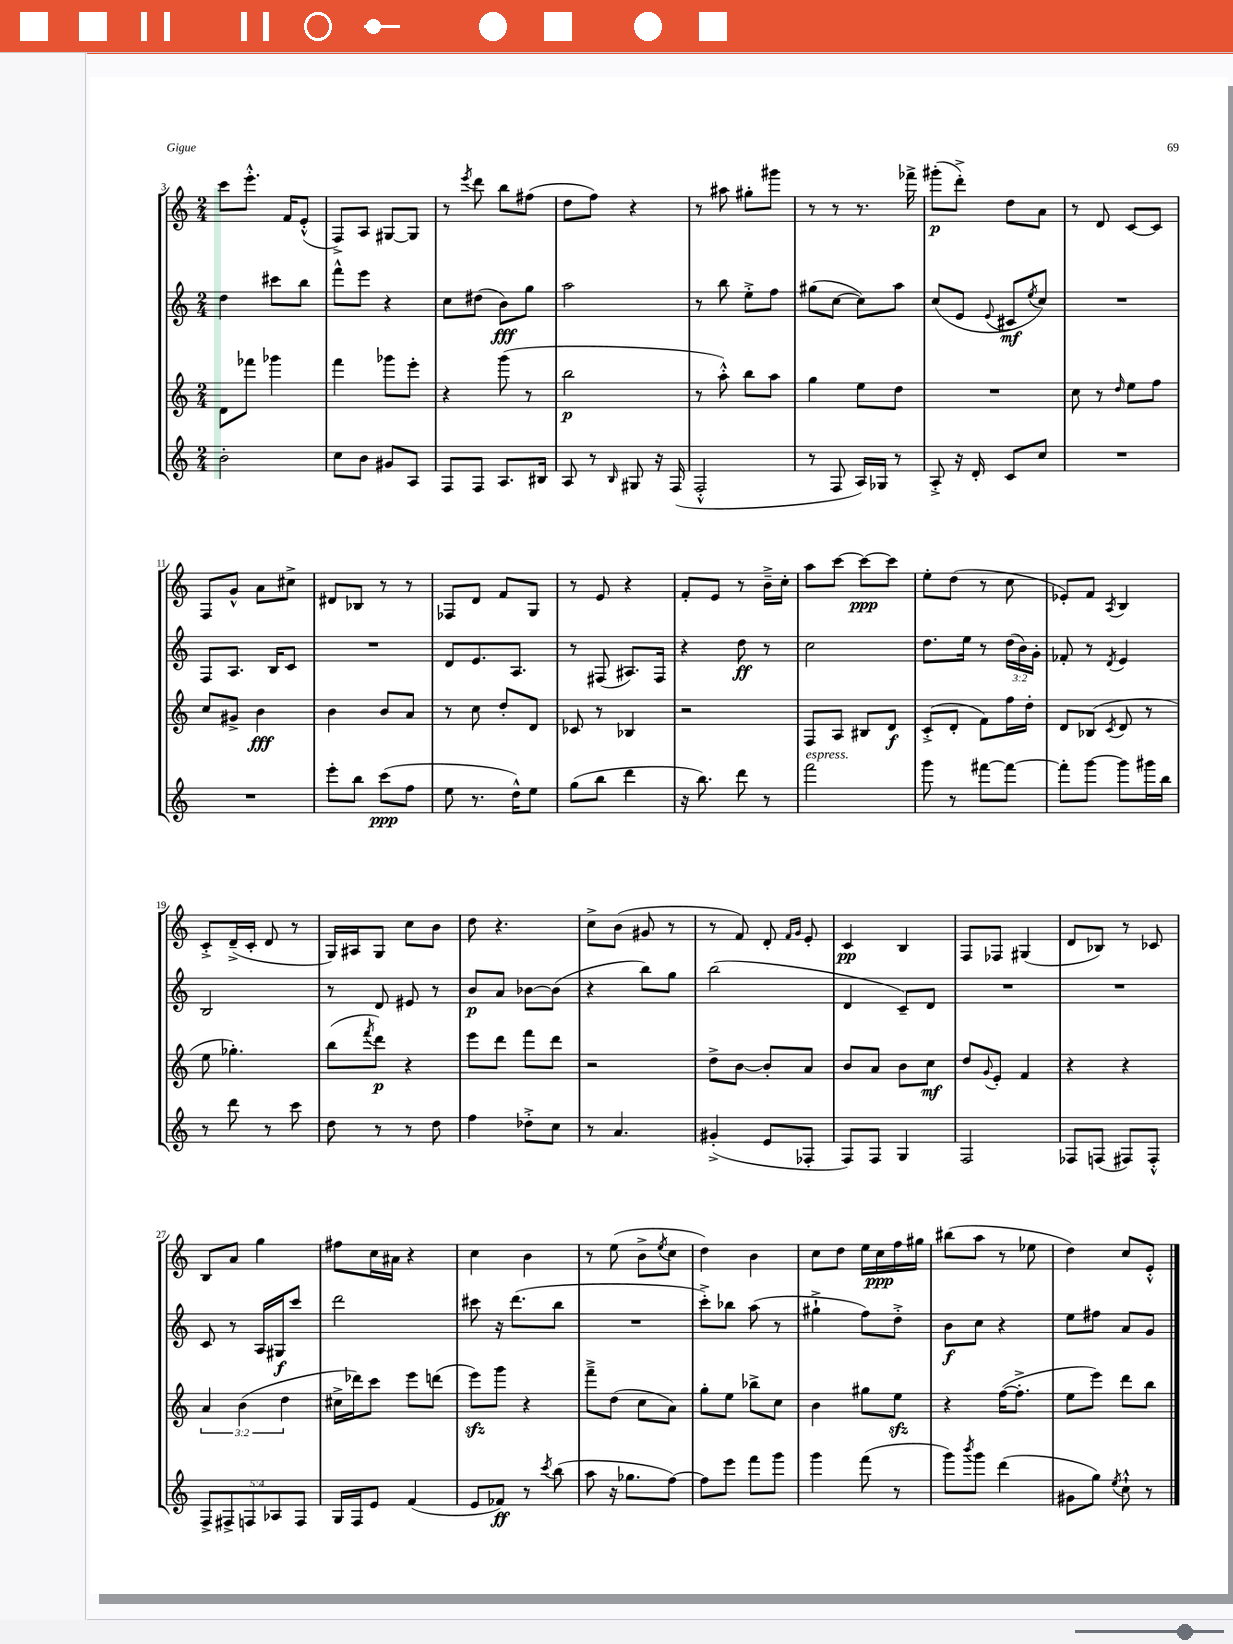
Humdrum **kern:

**kern	**dynam	**kern	**dynam	**kern	**dynam	**kern	**dynam
*part4	*part4	*part3	*part3	*part2	*part2	*part1	*part1
*staff4	*staff4	*staff3	*staff3	*staff2	*staff2	*staff1	*staff1
*clefG2	*	*clefG2	*	*clefG2	*	*clefG2	*
*k[]	*	*k[]	*	*k[]	*	*k[]	*
*M2/4	*	*M2/4	*	*M2/4	*	*M2/4	*
=3	=3	=3	=3	=3	=3	=3	=3
2b'\	.	8d\L	.	4dd\	.	8ccc\L	.
.	.	8fff-X\J	.	.	.	8.eee'^^\J	.
.	.	4ggg-X\	.	8ccc#X\L	.	.	.
.	.	.	.	.	.	16f/KL	.
.	.	.	.	8bb\J	.	(8e'^^/J	.
=4	=4	=4	=4	=4	=4	=4	=4
8cc\L	.	4fff\	.	8fff^^\L	.	8F^/L)	.
8b\J	.	.	.	8eee\J	.	8A/J	.
8g#X/L	.	8ggg-X\L	.	4r	.	[8G#X/L	.
8A/J	.	8eee'\J	.	.	.	8G#/J]	.
=5	=5	=5	=5	=5	=5	=5	=5
8F/L	.	4r	.	8cc\L	.	8r	.
.	.	.	.	.	.	8qeee/	.
8F/J	.	.	.	(8dd#X\J	.	8ddd\	.
8.A/L	.	(8ggg\	.	8b\L)	fff	8bb\L	.
.	.	8r	.	8gg\J	.	(8ff#X\J	.
16B#X/Jk	.	.	.	.	.	.	.
=6	=6	=6	=6	=6	=6	=6	=6
8A/	.	2bb\	p	2aa\	.	8dd\L	.
8r	.	.	.	.	.	8ff\J)	.
16qqB/	.	.	.	.	.	.	.
8G#X/	.	.	.	.	.	4r	.
16r	.	.	.	.	.	.	.
(16F/	.	.	.	.	.	.	.
=7	=7	=7	=7	=7	=7	=7	=7
2F'^^/	.	8r	.	8r	.	8r	.
.	.	8aa'^^\)	.	8bb\	.	8aa#X\	.
.	.	8bb\L	.	8ee'^\L	.	8gg#X'\L	.
.	.	8aa\J	.	8ff\J	.	8ggg#X\J	.
=8	=8	=8	=8	=8	=8	=8	=8
8r	.	4gg\	.	(8gg#X\L	.	8r	.
8F/	.	.	.	[8cc\J	.	8r	.
16A/LL)	.	8ee\L	.	8cc\L])	.	8.r	.
16G-X/JJ	.	.	.	.	.	.	.
8r	.	8dd\J	.	8aa\J	.	.	.
.	.	.	.	.	.	16fff-X^\	.
=9	=9	=9	=9	=9	=9	=9	=9
8A'^/	.	2r	.	(8cc/L	.	(8ggg#X'\L	p
16r	.	.	.	8e/J	.	8ddd'^\J)	.
16d'/	.	.	.	.	.	.	.
.	.	.	.	8qqe/	.	.	.
8c/L	.	.	.	8c#X/L	mf	8dd\L	.
.	.	.	.	8qee/	.	.	.
8cc/J	.	.	.	8cc/J)	.	8a\J	.
=10	=10	=10	=10	=10	=10	=10	=10
2r	.	8cc\	.	2r	.	8r	.
.	.	8r	.	.	.	8d/	.
.	.	16qqdd/	.	.	.	.	.
.	.	8ee\L	.	.	.	[8c/L	.
.	.	8ff\J	.	.	.	8c/J]	.
!!LO:LB:g=z
=11	=11	=11	=11	=11	=11	=11	=11
2r	.	8cc/L	.	8F/L	.	8F/L	.
.	.	8g#X^/J	.	8.A/J	.	8g^^/J	.
.	.	4b\	fff	.	.	8a\L	.
.	.	.	.	16B/KL	.	.	.
.	.	.	.	8c/J	.	8cc#X^\J	.
=12	=12	=12	=12	=12	=12	=12	=12
8eee'\L	.	4b\	.	2r	.	8d#X/L	.
8bb\J	.	.	.	.	.	8B-X/J	.
(8ccc\L	ppp	8b/L	.	.	.	8r	.
8ff\J	.	8a/J	.	.	.	8r	.
=13	=13	=13	=13	=13	=13	=13	=13
8ee\	.	8r	.	8d/L	.	8F-X/L	.
8.r	.	8cc\	.	8.e/	.	8d/J	.
.	.	8dd'/L	.	.	.	8f/L	.
16dd^^\KL)	.	.	.	8.A/J	.	.	.
8ee\J	.	8d/J	.	.	.	8G/J	.
=14	=14	=14	=14	=14	=14	=14	=14
(8gg\L	.	8c-X/	.	8r	.	8r	.
8bb\J	.	8r	.	(8F#X/	.	8e/	.
4ddd\	.	4B-X/	.	8.A#X/L)	.	4r	.
.	.	.	.	16F#/Jk	.	.	.
=15	=15	=15	=15	=15	=15	=15	=15
16r	.	2r	.	4r	.	8f'/L	.
8.bb\)	.	.	.	.	.	.	.
.	.	.	.	.	.	8e/J	.
8ddd\	.	.	.	8dd\	ff	8r	.
8r	.	.	.	8r	.	16b~^\LL	.
.	.	.	.	.	.	16cc'\JJ	.
=16	=16	=16	=16	=16	=16	=16	=16
!LO:TX:a:i:t=espress.	!	!	!	!	!	!	!
2fff\	.	8F/L	.	2cc\	.	8aa\L	.
.	.	8A/J	.	.	.	[8ccc\J	.
.	.	8B#X/L	.	.	.	8ccc\L_	ppp
.	.	8d/J	f	.	.	8ccc\J]	.
=17	=17	=17	=17	=17	=17	=17	=17
8ggg\	.	(8c'^/L	.	8.dd\L	.	8ee'\L	.
8r	.	8d'/J	.	.	.	(8dd\J	.
.	.	.	.	16ee\Jk	.	.	.
[8fff#X\L	.	8f\L)	.	8r	.	8r	.
8fff#\J_	.	16ff\L	.	(24dd\LL	.	8cc\	.
.	.	.	.	24b\)	.	.	.
.	.	16dd'\JJ	.	.	.	.	.
.	.	.	.	24g'\JJ	.	.	.
=18	=18	=18	=18	=18	=18	=18	=18
8fff#'\L]	.	8d/L	.	8f-X'/	.	8e-X'/L)	.
[8ggg\J	.	(8B-X/J	.	8r	.	8f/J	.
.	.	8qc/	.	8qd/	.	8qA/	.
8ggg\L]	.	8d/	.	4e/	.	4B/	.
16ggg#X\L	.	8r	.	.	.	.	.
16bb\JJ	.	.	.	.	.	.	.
!!LO:LB:g=z
=19	=19	=19	=19	=19	=19	=19	=19
8r	.	8ee\	.	2B/	.	8c'^/L	.
8ddd\	.	4.gg-X'\)	.	.	.	(16d~^/L	.
.	.	.	.	.	.	16c'/JJ	.
8r	.	.	.	.	.	8d/	.
8ccc\	.	.	.	.	.	8r	.
=20	=20	=20	=20	=20	=20	=20	=20
8dd\	.	(8bb\L	.	8r	.	16G/LL)	.
.	.	.	.	.	.	16A#X/J	.
.	.	8qfff/	.	.	.	.	.
8r	.	8ddd\J)	p	8d/	.	8G/J	.
8r	.	4r	.	8e#X/	.	8cc\L	.
8dd\	.	.	.	8r	.	8b\J	.
=21	=21	=21	=21	=21	=21	=21	=21
4ff\	.	8eee\L	.	8b/L	p	8dd\	.
.	.	8ddd\J	.	8a/J	.	4.r	.
8dd-X'^\L	.	8fff\L	.	[8b-X\L	.	.	.
8cc\J	.	8ddd\J	.	(8b-\J]	.	.	.
=22	=22	=22	=22	=22	=22	=22	=22
8r	.	2r	.	4r	.	8cc^\L	.
4.a/	.	.	.	.	.	(8b\J	.
.	.	.	.	8bb\L)	.	8g#X/	.
.	.	.	.	8gg\J	.	8r	.
=23	=23	=23	=23	=23	=23	=23	=23
(4g#X'^/	.	8dd^\L	.	(2bb\	.	8r	.
.	.	[8b\J	.	.	.	8f/)	.
8e/L	.	8b'/L]	.	.	.	8d'/	.
.	.	.	.	.	.	16qqf/LL	.
.	.	.	.	.	.	16qqg/JJ	.
8F-X'/J	.	8a/J	.	.	.	8e'/	.
=24	=24	=24	=24	=24	=24	=24	=24
8F/L)	.	8b/L	.	4d/	.	4c/	pp
8F/J	.	8a/J	.	.	.	.	.
4G/	.	8b\L	.	8c~/L)	.	4B/	.
.	.	8cc\J	mf	8d/J	.	.	.
=25	=25	=25	=25	=25	=25	=25	=25
2F/	.	8dd/L	.	2r	.	8F/L	.
.	.	8qqg/	.	.	.	.	.
.	.	8e'/J	.	.	.	8F-X/J	.
.	.	4f/	.	.	.	(4G#X/	.
=26	=26	=26	=26	=26	=26	=26	=26
8F-X/L	.	4r	.	2r	.	8d/L	.
(8Fn/J	.	.	.	.	.	8B-X/J)	.
8F#X/L)	.	4r	.	.	.	8r	.
8F#'^^/J	.	.	.	.	.	8c-X/	.
!!LO:LB:g=z
=27	=27	=27	=27	=27	=27	=27	=27
10F^/L	.	6a/	.	8c/	.	8B/L	.
10F#X^/	.	.	.	.	.	.	.
.	.	.	.	8r	.	8a/J	.
.	.	(6b\	.	.	.	.	.
10Fn/	.	.	.	.	.	.	.
.	.	.	.	16A/LL	.	4gg\	.
10A-X/	.	.	.	.	.	.	.
.	.	.	.	16G#X/J	f	.	.
.	.	6dd\	.	.	.	.	.
.	.	.	.	8ccc/J	.	.	.
10F/J	.	.	.	.	.	.	.
=28	=28	=28	=28	=28	=28	=28	=28
16G/LL	.	16cc#X^\LL	.	2ddd\	.	8ff#X\L	.
16F/J	.	16ddd-X\J)	.	.	.	.	.
8e/J	.	8ccc\J	.	.	.	16cc\L	.
.	.	.	.	.	.	16a#X\JJ	.
(4f/	.	8eee\L	.	.	.	4r	.
.	.	(8dddn\J	.	.	.	.	.
=29	=29	=29	=29	=29	=29	=29	=29
8e/L	.	8eeezz\L)	.	8ccc#X\	.	4cc\	.
8f-X/J)	ff	8ggg\J	.	16r	.	.	.
.	.	.	.	(8.ddd\L	.	.	.
8r	.	4r	.	.	.	4b\	.
8qccc/	.	.	.	.	.	.	.
(8bb\	.	.	.	8bb\J	.	.	.
=30	=30	=30	=30	=30	=30	=30	=30
8aa\	.	8fff~^\L	.	2r	.	8r	.
16r	.	(8dd\J	.	.	.	(8ee\	.
8.gg-X\L	.	.	.	.	.	.	.
.	.	8cc\L	.	.	.	8b^\L	.
.	.	.	.	.	.	8qee/	.
[8ff\J)	.	8a\J)	.	.	.	8cc\J	.
=31	=31	=31	=31	=31	=31	=31	=31
8ff\L]	.	8gg'\L	.	8ccc'^\L)	.	4dd\)	.
8eee\J	.	8ee\J	.	8bb-X\J	.	.	.
8fff\L	.	8bb-X^\L	.	(8aa\	.	4b\	.
8ggg\J	.	8cc\J	.	8r	.	.	.
=32	=32	=32	=32	=32	=32	=32	=32
4ggg\	.	4b\	.	4gg#X`^\	.	8cc\L	.
.	.	.	.	.	.	8dd\J	.
(8fff\	.	8gg#X\L	.	8ff\L)	.	16ee\LL	.
.	.	.	.	.	.	16cc\	ppp
8r	.	8eezz\J	.	8dd'^\J	.	16ff\	.
.	.	.	.	.	.	16gg#X\JJ	.
=33	=33	=33	=33	=33	=33	=33	=33
8ggg\L)	.	4r	.	8b\L	f	(8bb#X\L	.
8qbbb/	.	.	.	.	.	.	.
8ggg\J	.	.	.	8cc\J	.	8aa\J	.
(4ddd\	.	([16ff\KL	.	4r	.	8r	.
.	.	8.ff'^\J]	.	.	.	.	.
.	.	.	.	.	.	8ee-X\	.
=34	=34	=34	=34	=34	=34	=34	=34
8g#X\L	.	8ee\L	.	8ee\L	.	4dd\)	.
8gg\J)	.	8eee\J)	.	8ff#X\J	.	.	.
8qee/	.	.	.	.	.	.	.
8cc`^^\	.	8ddd\L	.	8a/L	.	8cc/L	.
8r	.	8bb\J	.	8g/J	.	8e'^^/J	.
==	==	==	==	==	==	==	==
*-	*-	*-	*-	*-	*-	*-	*-
